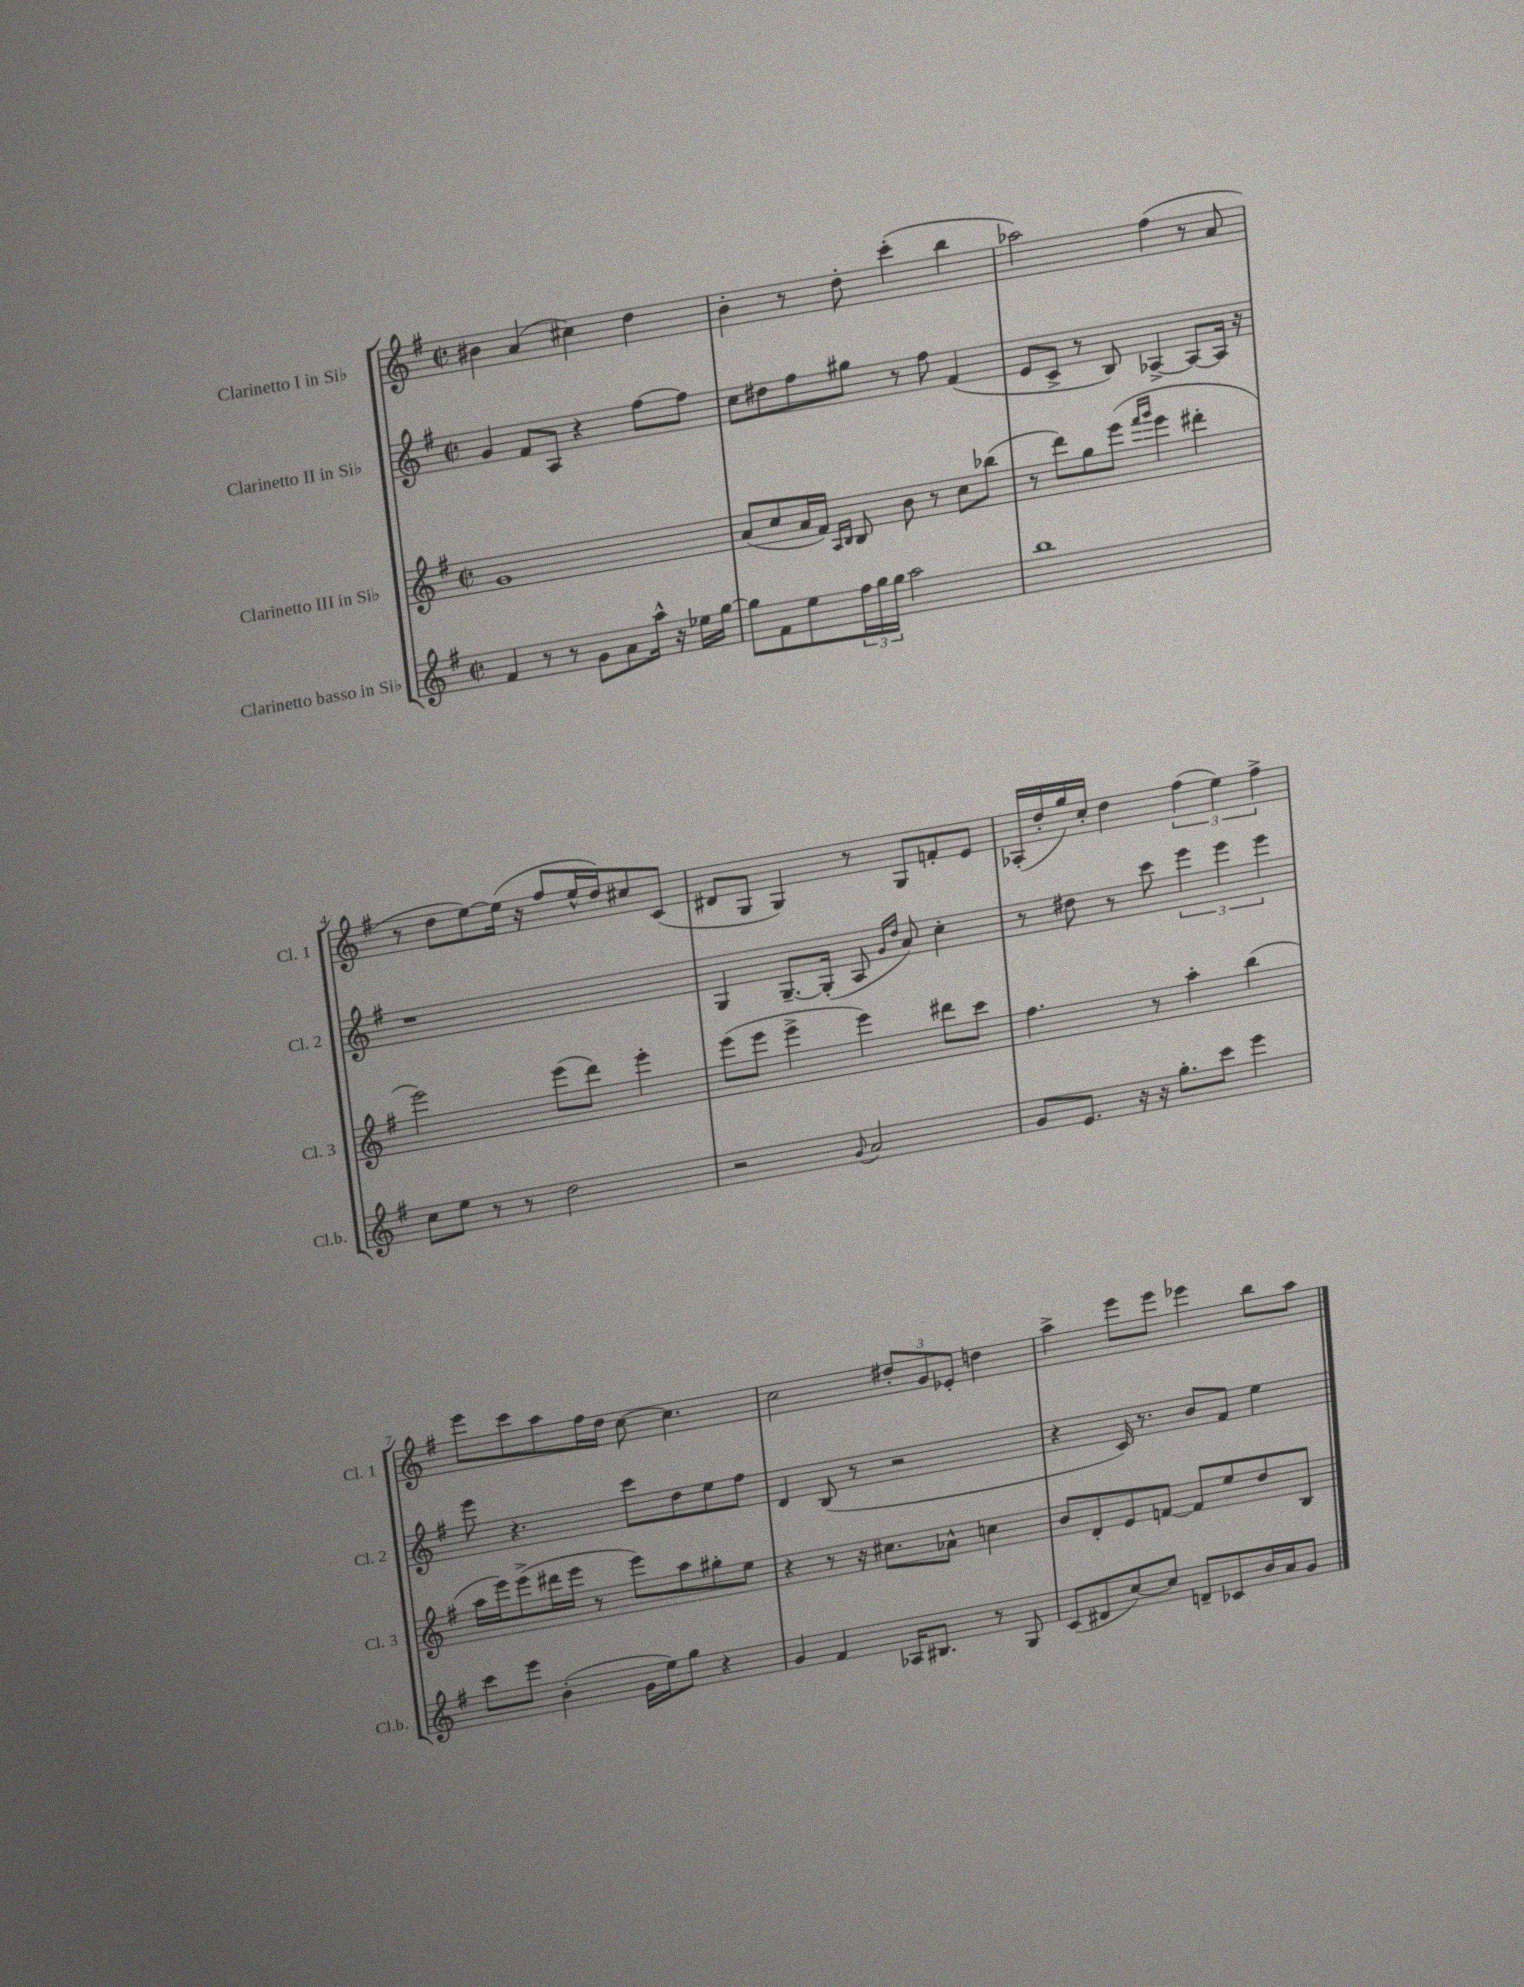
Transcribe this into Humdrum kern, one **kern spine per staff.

**kern	**kern	**kern	**kern
*staff4	*staff3	*staff2	*staff1
*clefG2	*clefG2	*clefG2	*clefG2
*k[f#]	*k[f#]	*k[f#]	*k[f#]
*M2/2	*M2/2	*M2/2	*M2/2
*met(c|)	*met(c|)	*met(c|)	*met(c|)
4f#	1g	4g	4b#
8r	.	8f#	(4a
8r	.	8A	.
8g	.	4r	4cc#)
8a	.	.	.
16aa^^	.	[8ff#	4dd
16r	.	.	.
16ee-	.	8ff#]	.
[16gg	.	.	.
=	=	=	=
8gg]	(8a	8cc	4b'
8f#	8cc	8dd#	.
8ee	16a	8ff#	8r
.	16f#)	.	.
.	16qqA	.	.
.	16qqB	.	.
24ff#	8B	8gg#	8dd'
24gg	.	.	.
24gg	.	.	.
2aa	8b	8r	(4ccc'
.	8r	8ff#	.
.	8cc	(4f#	4bb
.	(8bb-	.	.
=	=	=	=
1bb	8r	8e	2aa-)
.	8ddd)	8c^	.
.	8gg	8r	.
.	(8eee	8B)	.
.	16qqfff#	.	.
.	16qqggg	.	.
.	4eee	[4A-^	(4ff#
.	4ddd#'	8A-_	8r
.	.	16A-]	8a
.	.	16r	.
=	=	=	=
8cc	2eee)	1r	8r
8ee	.	.	8dd
8r	.	.	[8ee)
8r	.	.	(16ee]
.	.	.	16r
2dd	(8eee	.	8ff#
.	8ddd)	.	16ee^^
.	.	.	16dd)
.	4eee'	.	8cc#
.	.	.	(8c
=	=	=	=
2r	(8eee	4G	8d#
.	8eee	.	8G
.	4eee^	[8.G~	4G)
.	.	(16G']	.
8qqg	.	.	.
2a	4eee)	8A	8r
.	.	16qqg	.
.	.	16qqdd	.
.	.	8a)	8G
.	8ddd#	4cc'	8f'
.	8ccc	.	8e
=	=	=	=
8g	4.ff#	8r	(16A-'
.	.	.	16dd'
8.e	.	8dd#	16gg)
.	.	.	16cc'
.	.	8r	4dd
16r	.	.	.
16r	8r	8ccc	.
8.gg'	.	.	.
.	4aa'	6eee	(6ff#
8ccc	.	.	.
.	.	6eee	6ee)
4eee	(4bb	.	.
.	.	6eee	6ff#^
=	=	=	=
8ccc	16aa	8eee	8eee
.	16eee)	.	.
8eee	(8eee^	4.r	8ccc
(4b'	16ddd#	.	8aa
.	16eee	.	.
.	8r	.	16ff#
.	.	.	16dd
16g	8eee)	8ccc	[8cc
16ee)	.	.	.
8gg	8aa	8dd	4.cc]
4r	8gg#'	8ee	.
.	8ee	8ff#	.
=	=	=	=
4g	4r	4d	2cc
4f#	8r	(8B	.
.	16r	8r	.
.	8.cc#	.	.
16A-	.	2r	12dd#'
8.B#	.	.	.
.	.	.	12g
.	8a-^^	.	.
.	.	.	12e-'
8r	4cc	.	4dd
8G	.	.	.
=	=	=	=
(8c	8b	4r	4aa^
8d#	8d'	.	.
[8cc)	8e	16c)	8eee
.	.	8.r	.
8cc]	[8f	.	8eee
8d~	8f]	8b	4eee-
8c-	8ee	8f#	.
16b	8dd	4ee	8bb
16a	.	.	.
8g	8B	.	8aa
==	==	==	==
*-	*-	*-	*-
